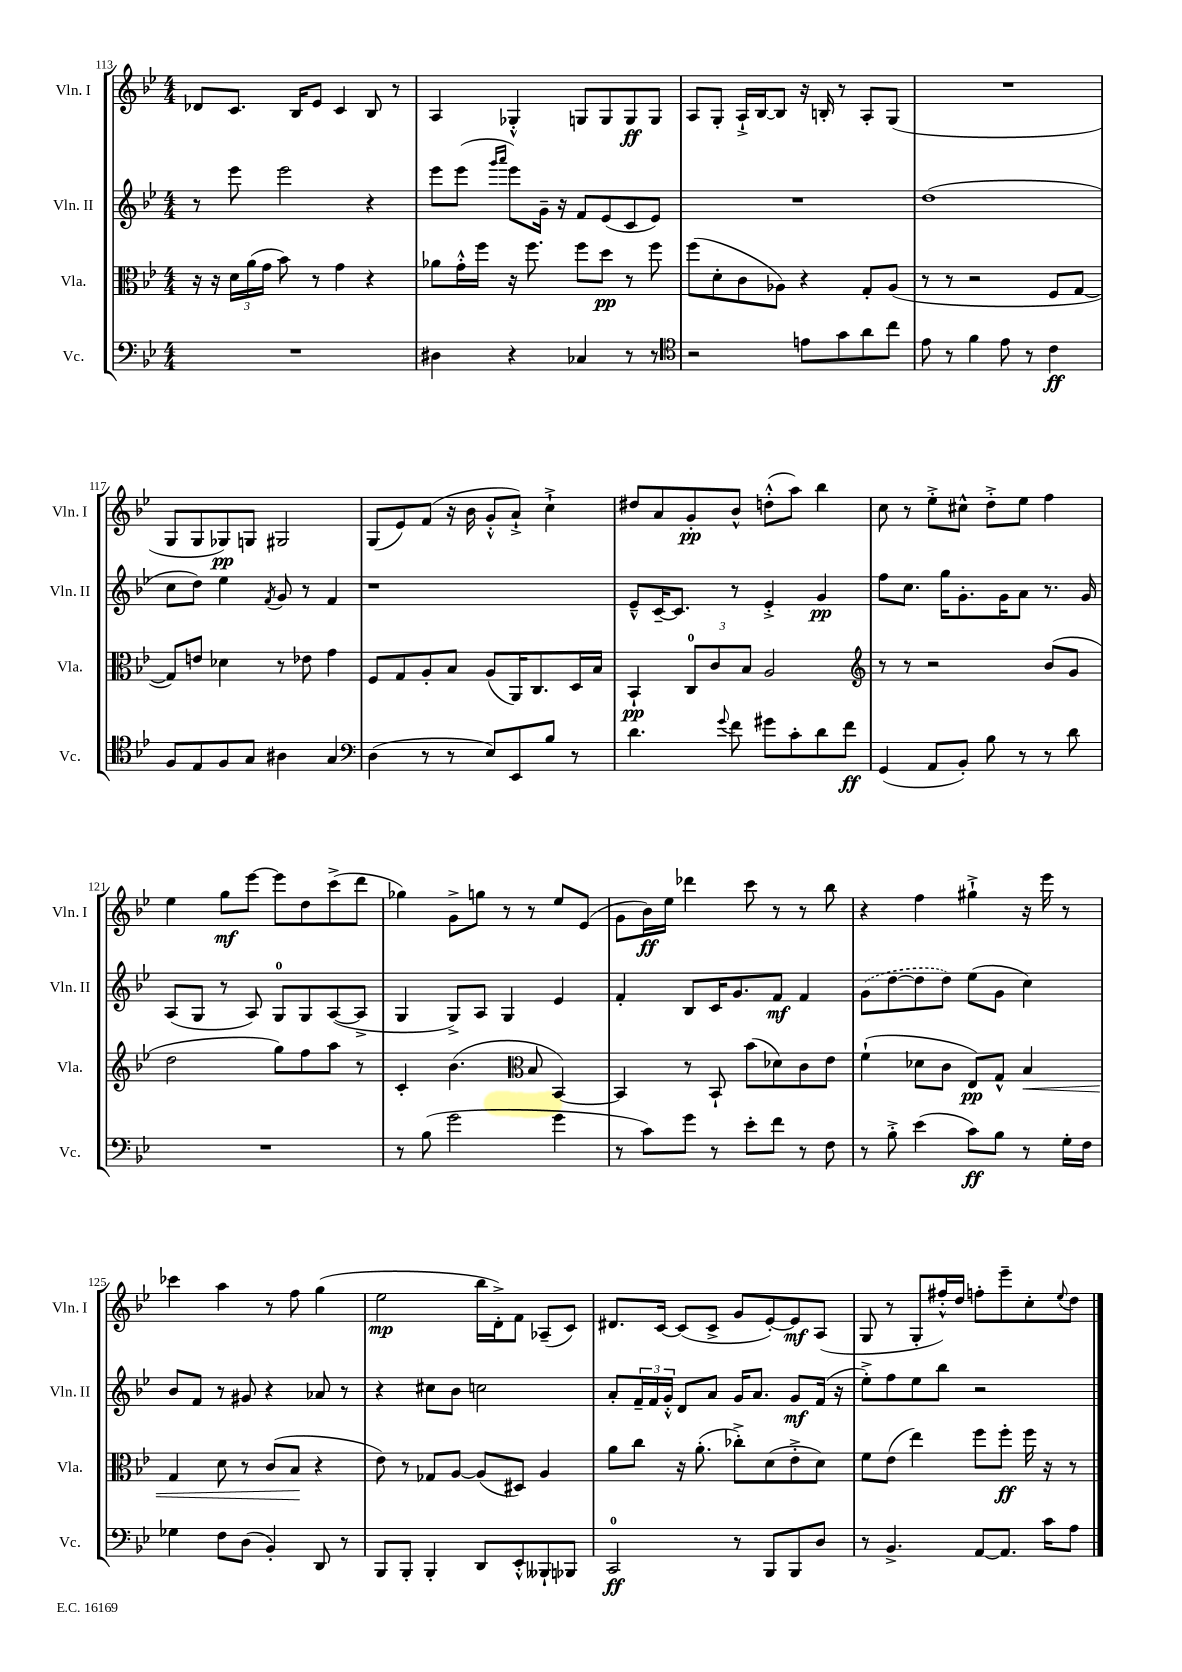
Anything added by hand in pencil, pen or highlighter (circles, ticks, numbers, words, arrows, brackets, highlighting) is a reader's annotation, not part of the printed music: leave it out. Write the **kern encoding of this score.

**kern	**dynam	**kern	**dynam	**kern	**dynam	**kern	**dynam
*part4	*part4	*part3	*part3	*part2	*part2	*part1	*part1
*staff4	*staff4	*staff3	*staff3	*staff2	*staff2	*staff1	*staff1
*I"Vc.	*	*I"Vla.	*	*I"Vln. II	*	*I"Vln. I	*
*I'Vc.	*	*I'Vla.	*	*I'Vln. II	*	*I'Vln. I	*
*clefF4	*	*clefC3	*	*clefG2	*	*clefG2	*
*k[b-e-]	*	*k[b-e-]	*	*k[b-e-]	*	*k[b-e-]	*
*M4/4	*	*M4/4	*	*M4/4	*	*M4/4	*
=113	=113	=113	=113	=113	=113	=113	=113
1r	.	16r	.	8r	.	8d-X/L	.
.	.	16r	.	.	.	.	.
.	.	24d\LL	.	8eee-\	.	8.c/J	.
.	.	(24a\	.	.	.	.	.
.	.	24g\JJ	.	.	.	.	.
.	.	8b-\)	.	2eee-\	.	.	.
.	.	.	.	.	.	16B-/KL	.
.	.	8r	.	.	.	8e-/J	.
.	.	4g\	.	.	.	4c/	.
.	.	4r	.	4r	.	8B-/	.
.	.	.	.	.	.	8r	.
=114	=114	=114	=114	=114	=114	=114	=114
4D#X\	.	8a-X\L	.	8eee-\L	.	4A/	.
.	.	16g'^^\L	.	(8eee-\J	.	.	.
.	.	16ff\JJ	.	.	.	.	.
.	.	.	.	16qqggg/LL	.	.	.
.	.	.	.	16qqaaa/JJ	.	.	.
4r	.	16r	.	8eee-\L)	.	4G-X'^^/	.
.	.	8.ff\	.	.	.	.	.
.	.	.	.	16g~\Jk	.	.	.
.	.	.	.	16r	.	.	.
4C-X/	.	8ff\L	.	8f/L	.	8Gn/L	.
.	.	8dd\J	pp	(8e-/	.	8G/	.
8r	.	8r	.	8c/	.	8G/	ff
8r	.	8ff\	.	8e-/J)	.	8G/J	.
=115	=115	=115	=115	=115	=115	=115	=115
*clefC4	*	*	*	*	*	*	*
2r	.	(8ff\L	.	1r	.	8A/L	.
.	.	8d'\	.	.	.	8G'/J	.
.	.	8c\	.	.	.	16A`^/LL	.
.	.	.	.	.	.	[16B-/J	.
.	.	8A-X\J)	.	.	.	8B-/J]	.
8en\L	.	4r	.	.	.	16r	.
.	.	.	.	.	.	16Bn'/	.
8g\	.	.	.	.	.	8r	.
8a\	.	8G'/L	.	.	.	8A'/L	.
8cc\J	.	(8A-/J	.	.	.	(8G/J	.
=116	=116	=116	=116	=116	=116	=116	=116
8e-\	.	8r	.	(1dd	.	1r	.
8r	.	8r	.	.	.	.	.
4f\	.	2r	.	.	.	.	.
8e-\	.	.	.	.	.	.	.
8r	.	.	.	.	.	.	.
4c\	ff	8F/L	.	.	.	.	.
.	.	[8G/J	.	.	.	.	.
!!LO:LB:g=z
=117	=117	=117	=117	=117	=117	=117	=117
8F/L	.	8G/L])	.	8cc\L	.	8G/L	.
8E-/	.	8en/J	.	8dd\J)	.	8G/	.
8F/	.	4d-X\	.	4ee-\	.	8G-X/)	pp
8G/J	.	.	.	.	.	8Gn/J	.
.	.	.	.	8qf/	.	.	.
4A#X\	.	8r	.	8g/	.	2G#X/	.
.	.	8e-X\	.	8r	.	.	.
4G/	.	4g\	.	4f/	.	.	.
=118	=118	=118	=118	=118	=118	=118	=118
*clefF4	*	*	*	*	*	*	*
(4D\	.	8F/L	.	1r	.	(8G/L	.
.	.	8G/	.	.	.	8e-/)	.
8r	.	8A'/	.	.	.	(8f/J	.
8r	.	8B-/J	.	.	.	16r	.
.	.	.	.	.	.	16b-\	.
8E-/L)	.	(8A/L	.	.	.	8g'^^/L	.
8EE-/	.	16AA/K)	.	.	.	8a`^/J)	.
.	.	8.C/	.	.	.	.	.
8B-/J	.	.	.	.	.	4cc`^\	.
8r	.	16D/L	.	.	.	.	.
.	.	16B-/JJ	.	.	.	.	.
=119	=119	=119	=119	=119	=119	=119	=119
4.d\	.	4BB-`/	pp	8e-~^^/L	.	8dd#X/L	.
.	.	.	.	[16c~/K	.	8a/	.
.	.	.	.	8.c/J]	.	.	.
.	.	12C/L	.	.	.	8g'/	pp
.	.	12c/	.	.	.	.	.
8qqg/	.	.	.	.	.	.	.
8f\	.	.	.	8r	.	8b-^^/J	.
.	.	12B-/J	.	.	.	.	.
8g#X\L	.	2A/	.	4e-'^/	.	(8ddn'^^\L	.
8c'\	.	.	.	.	.	8aa\J)	.
8d\	.	.	.	4g/	pp	4bb-\	.
8f\J	ff	.	.	.	.	.	.
=120	=120	=120	=120	=120	=120	=120	=120
*	*	*clefG2	*	*	*	*	*
(4GG/	.	8r	.	8ff\L	.	8cc\	.
.	.	8r	.	8.cc\J	.	8r	.
8AA/L	.	2r	.	.	.	8ee-'^\L	.
.	.	.	.	16gg\KL	.	.	.
8BB-'/J)	.	.	.	8.g'\	.	8cc#X^^\J	.
8B-\	.	.	.	.	.	8dd'^\L	.
.	.	.	.	16g\K	.	.	.
8r	.	.	.	8a\J	.	8ee-\J	.
8r	.	(8b-/L	.	8.r	.	4ff\	.
8d\	.	8g/J	.	.	.	.	.
.	.	.	.	16g/	.	.	.
!!LO:LB:g=z
=121	=121	=121	=121	=121	=121	=121	=121
1r	.	2dd\	.	(8A/L	.	4ee-\	.
.	.	.	.	8G/J	.	.	.
.	.	.	.	8r	.	8gg\L	mf
.	.	.	.	8A/)	.	[8eee-\J	.
.	.	8gg\L)	.	8G/L	.	8eee-\L]	.
.	.	8ff\	.	8G/	.	8dd\	.
.	.	8aa\J	.	([8A/	.	(8ccc^\	.
.	.	8r	.	8A^/J]	.	8ddd\J	.
=122	=122	=122	=122	=122	=122	=122	=122
8r	.	4c'/	.	4G/	.	4gg-X\)	.
(8B-\	.	.	.	.	.	.	.
2g\	.	(4.b-\	.	8G^/L)	.	8g^\L	.
.	.	.	.	8A/J	.	8ggn\J	.
.	.	.	.	4G/	.	8r	.
*	*	*clefC3	*	*	*	*	*
.	.	8B-/	.	.	.	8r	.
4g\	.	[4BB-/)	.	4e-/	.	8ee-/L	.
.	.	.	.	.	.	(8e-/J	.
=123	=123	=123	=123	=123	=123	=123	=123
8r	.	4BB-/]	.	4f'/	.	8g\L	.
8c\L)	.	.	.	.	.	16b-\L)	ff
.	.	.	.	.	.	16ee-\JJ	.
8g\J	.	8r	.	8B-/L	.	4ddd-X\	.
8r	.	8BB-`/	.	16c/K	.	.	.
.	.	.	.	8.g/	.	.	.
8e-'\L	.	(8b-\L	.	.	.	8ccc\	.
8f\J	.	8d-X\)	.	8f/J	mf	8r	.
8r	.	8c\	.	4f/	.	8r	.
8F\	.	8e-\J	.	.	.	8bb-\	.
=124	=124	=124	=124	=124	=124	=124	=124
8r	.	(4f`\	.	(8g\L	.	4r	.
8B-'^\	.	.	.	[8dd\	.	.	.
(4e-\	.	8d-X\L	.	8dd\]	.	4ff\	.
.	.	8c\J	.	8dd\J)	.	.	.
8c\L)	ff	8E-/L)	pp	(8ee-\L	.	4gg#X`^\	.
8B-\J	.	8G^^/J	.	8g\J	.	.	.
!	!	!	!LO:HP:b	!	!	!	!
8r	.	4B-/	<	4cc\)	.	16r	.
.	.	.	.	.	.	16eee-\	.
16G'\LL	.	.	.	.	.	8r	.
16F\JJ	.	.	.	.	.	.	.
!!LO:LB:g=z
=125	=125	=125	=125	=125	=125	=125	=125
4G-X\	.	4G/	.	8b-/L	.	4ccc-X\	.
.	.	.	.	8f/J	.	.	.
8F\L	.	8d\	.	8r	.	4aa\	.
(8D\J	.	8r	.	8g#X/	.	.	.
4BB-'/)	.	(8c/L	.	4r	.	8r	.
.	.	8B-/J	.	.	.	8ff\	.
8DD/	.	4r	[	8a-X/	.	(4gg\	.
8r	.	.	.	8r	.	.	.
=126	=126	=126	=126	=126	=126	=126	=126
8BBB-/L	.	8e-\)	.	4r	.	2ee-\	mp
8BBB-'/J	.	8r	.	.	.	.	.
4BBB-'/	.	8G-X/L	.	8cc#X\L	.	.	.
.	.	[8A/J	.	8b-\J	.	.	.
8DD/L	.	(8A/L]	.	2ccn\	.	16bb-\LL	.
.	.	.	.	.	.	16d'^\J)	.
8EE-'^^/	.	8D#X/J)	.	.	.	8f\J	.
8BBB--X`/	.	4A/	.	.	.	(8A-X~/L	.
8BBB-X/J	.	.	.	.	.	8c/J)	.
=127	=127	=127	=127	=127	=127	=127	=127
2CC/	ff	8a\L	.	8a'/L	.	8.d#X/L	.
.	.	8cc\J	.	24f~/L	.	.	.
.	.	.	.	24f/	.	.	.
.	.	.	.	.	.	[16c/Jk	.
.	.	.	.	24g'^^/JJ	.	.	.
.	.	16r	.	8d/L	.	(8c/L]	.
.	.	(8.a'\	.	.	.	.	.
.	.	.	.	8a/J	.	8c^/J	.
8r	.	8cc-X'^\L)	.	16g/KL	.	8g/L	.
.	.	.	.	8.a/J	.	.	.
8BBB-/L	.	(8d\	.	.	.	[8e-'/)	.
8BBB-/	.	8e-'^\	.	8g/L	mf	8e-/]	mf
8D/J	.	8d\J)	.	(16f/Jk	.	(8A/J	.
.	.	.	.	16r	.	.	.
=128	=128	=128	=128	=128	=128	=128	=128
8r	.	8f\L	.	8ee-'^\L)	.	8G/	.
4.BB-^/	.	(8e-\J	.	8ff\	.	8r	.
.	.	4ee-\)	.	8ee-\	.	8G'/L	.
.	.	.	.	8bb-\J	.	16ff#X'^^/L)	.
.	.	.	.	.	.	16dd/JJ	.
[8AA/L	.	8ff\L	.	2r	.	8ffn'\L	.
8.AA/J]	.	8ff'\J	ff	.	.	8eee-~\	.
.	.	16ff\	.	.	.	8cc'\	.
16c\KL	.	16r	.	.	.	.	.
.	.	.	.	.	.	8qqee-/	.
8A\J	.	8r	.	.	.	8dd\J	.
==	==	==	==	==	==	==	==
*-	*-	*-	*-	*-	*-	*-	*-
